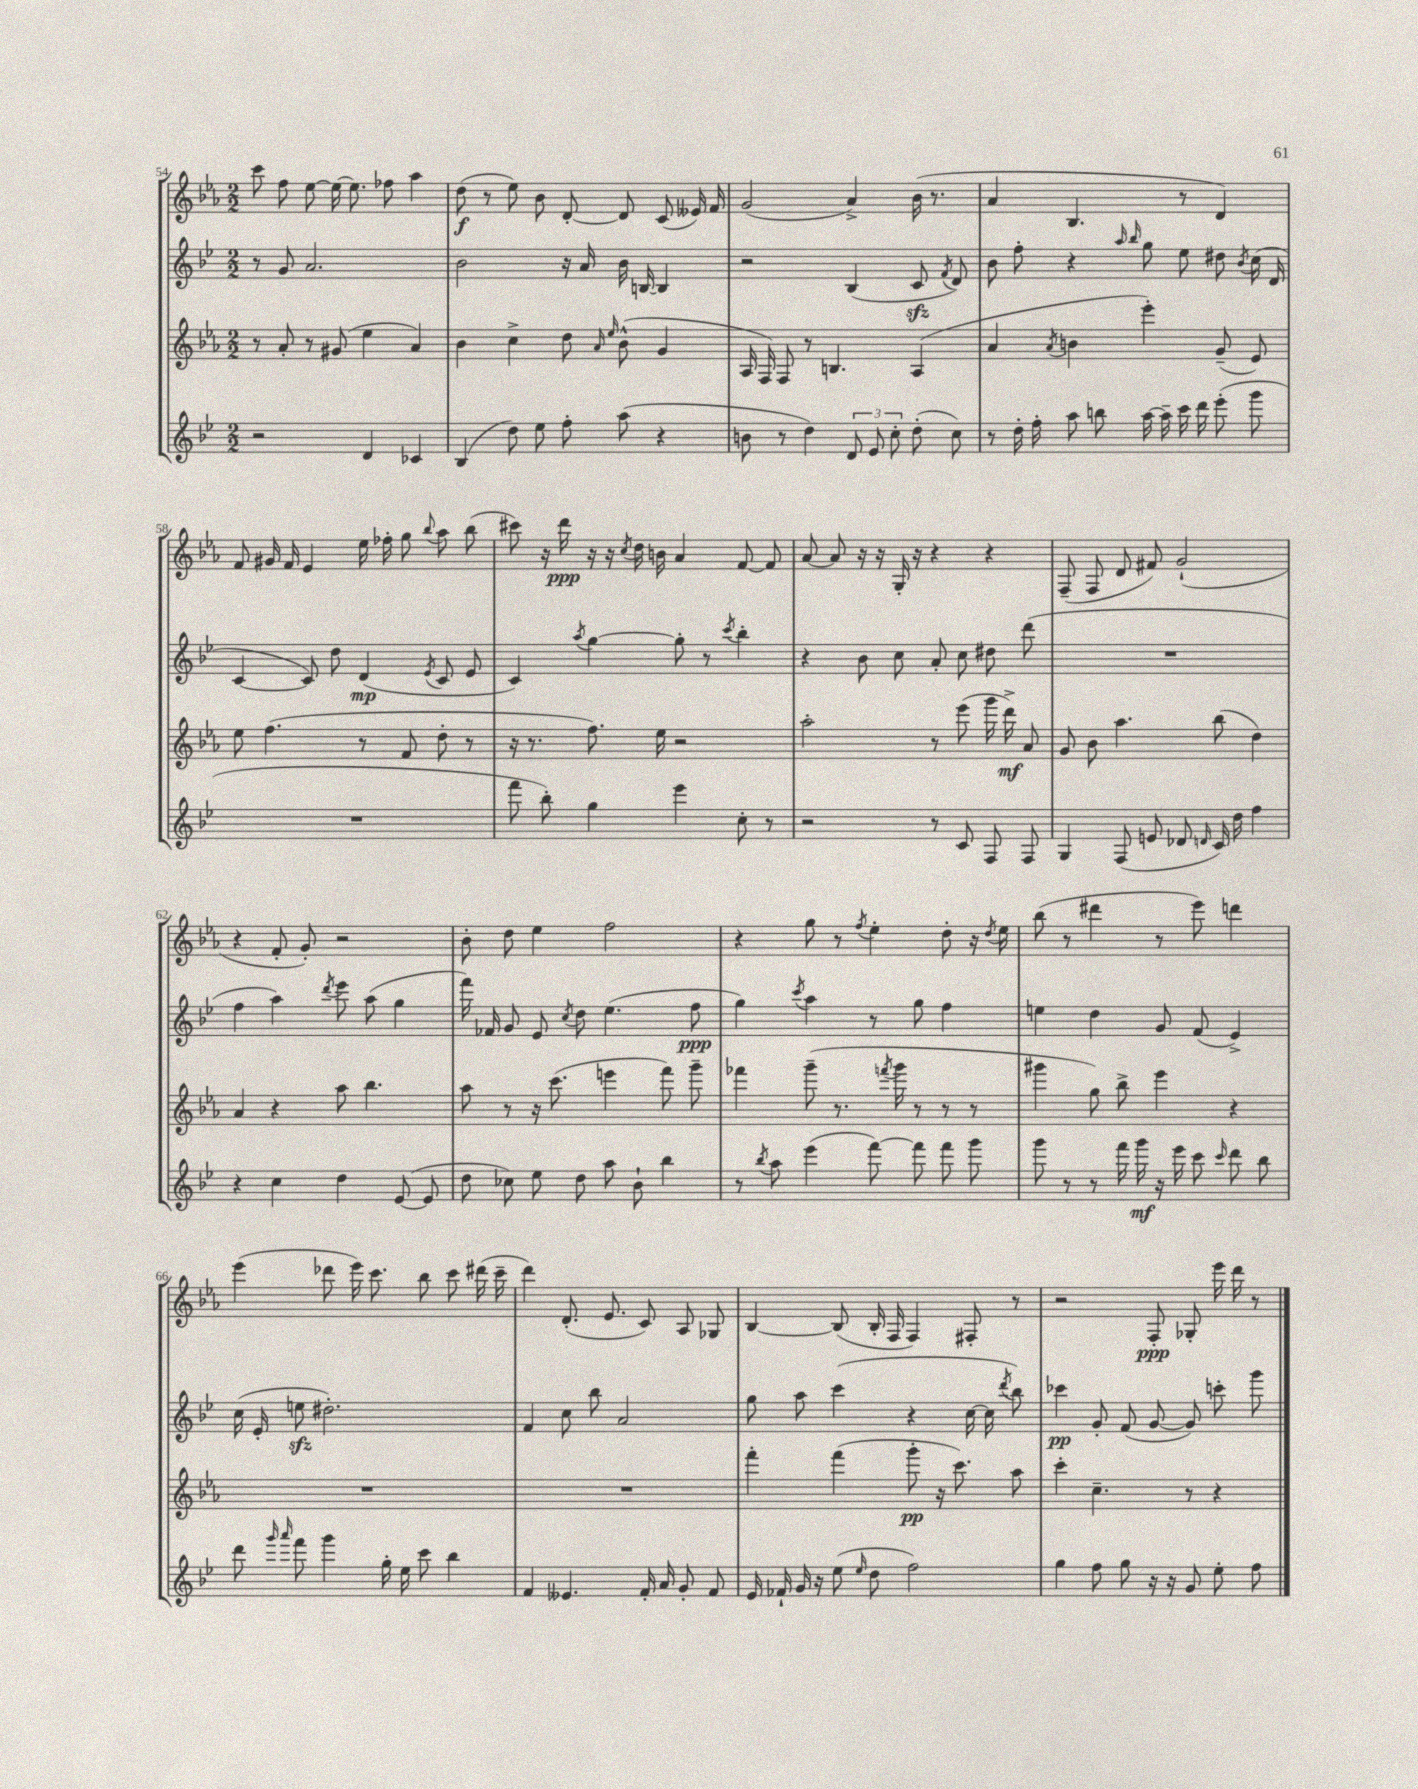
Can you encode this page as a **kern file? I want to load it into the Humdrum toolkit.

**kern	**kern	**kern	**kern
*staff4	*staff3	*staff2	*staff1
*clefG2	*clefG2	*clefG2	*clefG2
*k[b-e-]	*k[b-e-a-]	*k[b-e-]	*k[b-e-a-]
*M2/2	*M2/2	*M2/2	*M2/2
2r	8r	8r	8ccc
.	8a-'	8g	8ff
.	8r	2.a	[8ee-
.	(8g#	.	16ee-_
.	.	.	8.ee-]
4d	4ee-	.	.
.	.	.	8ff-
4c-	4a-)	.	4aa-
=	=	=	=
(4B-	4b-	2b-	(8dd
.	.	.	8r
8dd)	4cc^	.	8ee-)
8ee-	.	.	8b-
8ff'	8dd	16r	[8d'
.	.	16a	.
.	16qqa-	.	.
.	16qqee-	.	.
(8aa	(8b-^^	16b-	8d]
.	.	[16B	.
4r	4g	4B]	(8c
.	.	.	16e--)
.	.	.	16f
=	=	=	=
8b	16A-	2r	(2g
.	16F)	.	.
8r	8F	.	.
4dd)	8r	.	.
.	4.B	.	.
12d	.	(4B-	4a-^)
12e-	.	.	.
12cc'	.	.	.
(8dd'	(4A-	8c	(16b-
.	.	.	8.r
.	.	8qf	.
8cc)	.	8d)	.
=	=	=	=
8r	4a-	8b-	4a-
16dd'	.	8ff'	.
16ff'	.	.	.
.	8qa-	.	.
8aa	4b	4r	4.B-
8bb	.	.	.
.	.	16qqaa	.
.	.	16qqbb-	.
[16aa	4eee-')	8gg	.
16aa~]	.	.	.
16ccc	.	8ee-	8r
16ddd	.	.	.
(8eee-'	(8g~	8dd#	4d)
.	.	8qb-	.
8ggg	8e-)	(16cc	.
.	.	16d	.
=	=	=	=
1r	8ee-	[4c	8f
.	(4.ff	.	16g#
.	.	.	16f
.	.	8c])	4e-
.	.	8dd	.
.	8r	(4d	16ee-
.	.	.	16ff-'
.	8f	.	8gg
.	.	8qe-	8qqbb-
.	8dd'	8c	8aa-
.	8r	8e-	(8bb-
=	=	=	=
8fff	16r	4c)	8ccc#)
.	8.r	.	.
8bb-')	.	.	16r
.	.	.	16ddd
.	.	8qaa	.
4gg	8.ff)	[4gg	16r
.	.	.	16r
.	.	.	8qcc
.	.	.	16dd
.	16ee-	.	16b
4eee-	2r	8gg']	4a-
.	.	8r	.
.	.	8qccc	.
8cc'	.	4bb-'	[8f
8r	.	.	8f]
=	=	=	=
2r	2aa-'	4r	[8a-
.	.	.	8a-]
.	.	8b-	16r
.	.	.	16r
.	.	8cc	16G'
.	.	.	16r
8r	8r	8a'	4r
8c	(8eee-	8cc	.
8F	16ggg	8dd#	4r
.	16ddd^)	.	.
8F	8a-	(8ddd	.
=	=	=	=
4G	8g	1r	(8F~
.	8b-	.	8F
(8F	4.aa-	.	8d
8e	.	.	8f#)
8d-	.	.	(2g`
16qqd	.	.	.
16c)	(8bb-	.	.
16dd	.	.	.
4ff	4dd)	.	.
=	=	=	=
4r	4a-	4ff	4r
4cc	4r	4aa)	8f'
.	.	.	8g')
.	.	8qddd	.
4dd	8aa-	8eee-	2r
.	4.bb-	(8aa	.
([8e-	.	4gg	.
8e-]	.	.	.
=	=	=	=
8dd	8aa-	16fff)	8b-'
.	.	16f-	.
8cc-)	8r	8g	8dd
8ee-	16r	8e-	4ee-
.	(8.ccc	.	.
.	.	8qcc	.
8dd	.	8dd	.
8aa	4eee	(4.ee-	2ff
8b-`	.	.	.
4bb-	8fff)	.	.
.	8ggg~	8ff	.
=	=	=	=
8r	4fff-	4gg)	4r
8qbb-	.	.	.
8aa	.	.	.
.	.	8qccc	.
(4eee-	(8ggg~	4aa	8gg
.	8.r	.	8r
.	.	.	8qff
[8fff)	.	8r	4ee-'
.	8qfff	.	.
.	16ggg	.	.
8fff]	8r	8gg	.
8fff	8r	4ff	8dd'
8ggg	8r	.	16r
.	.	.	8qdd
.	.	.	16ee-
=	=	=	=
8ggg	4ggg#	4ee	(8bb-
8r	.	.	8r
8r	8gg)	4dd	4ddd#
16fff	8bb-^	.	.
16ggg	.	.	.
16r	4eee-	8g	8r
16eee-	.	.	.
8ccc	.	(8f	8eee-)
16qqccc	.	.	.
8ddd	4r	4e-^)	4ddd
8bb-	.	.	.
=	=	=	=
8ddd	1r	(16cc	(4eee-
.	.	16e-'	.
16qqggg	.	.	.
16qqaaa	.	.	.
8fff	.	8ee	.
4ggg	.	2.dd#')	8ddd-
.	.	.	16eee-)
.	.	.	8.ccc
16gg'	.	.	.
16ee-	.	.	.
8ccc	.	.	8bb-
4bb-	.	.	8ccc
.	.	.	(16ddd#
.	.	.	16ccc~
=	=	=	=
4f	1r	4f	4ddd)
4.e--	.	8cc	(8.d'
.	.	8bb-	.
.	.	.	8.e-
.	.	2a	.
16f'	.	.	8c)
16a	.	.	.
8g'	.	.	8A-
8f	.	.	8G-
=	=	=	=
16e-	4fff'	8gg	[4B-
16f-`	.	.	.
16g	.	8aa	.
16r	.	.	.
(8ee-	(4fff	(4ccc	(8B-]
16qqee-	.	.	.
8dd	.	.	16B-'
.	.	.	16F
2ff)	8ggg'	4r	4F)
.	16r	.	.
.	8.ccc)	.	.
.	.	[16cc	8F#'
.	.	16cc]	.
.	.	8qddd	.
.	8aa-	8bb-)	8r
=	=	=	=
4gg	4ccc'	4ccc-	2r
8ff	4.cc~	8g'	.
8gg	.	(8f	.
16r	.	[8g	8F'
16r	.	.	.
8g	8r	8g])	8G-'
8ee-'	4r	8ccc'	16eee-
.	.	.	16ddd
8ff	.	8ggg	8r
==	==	==	==
*-	*-	*-	*-
